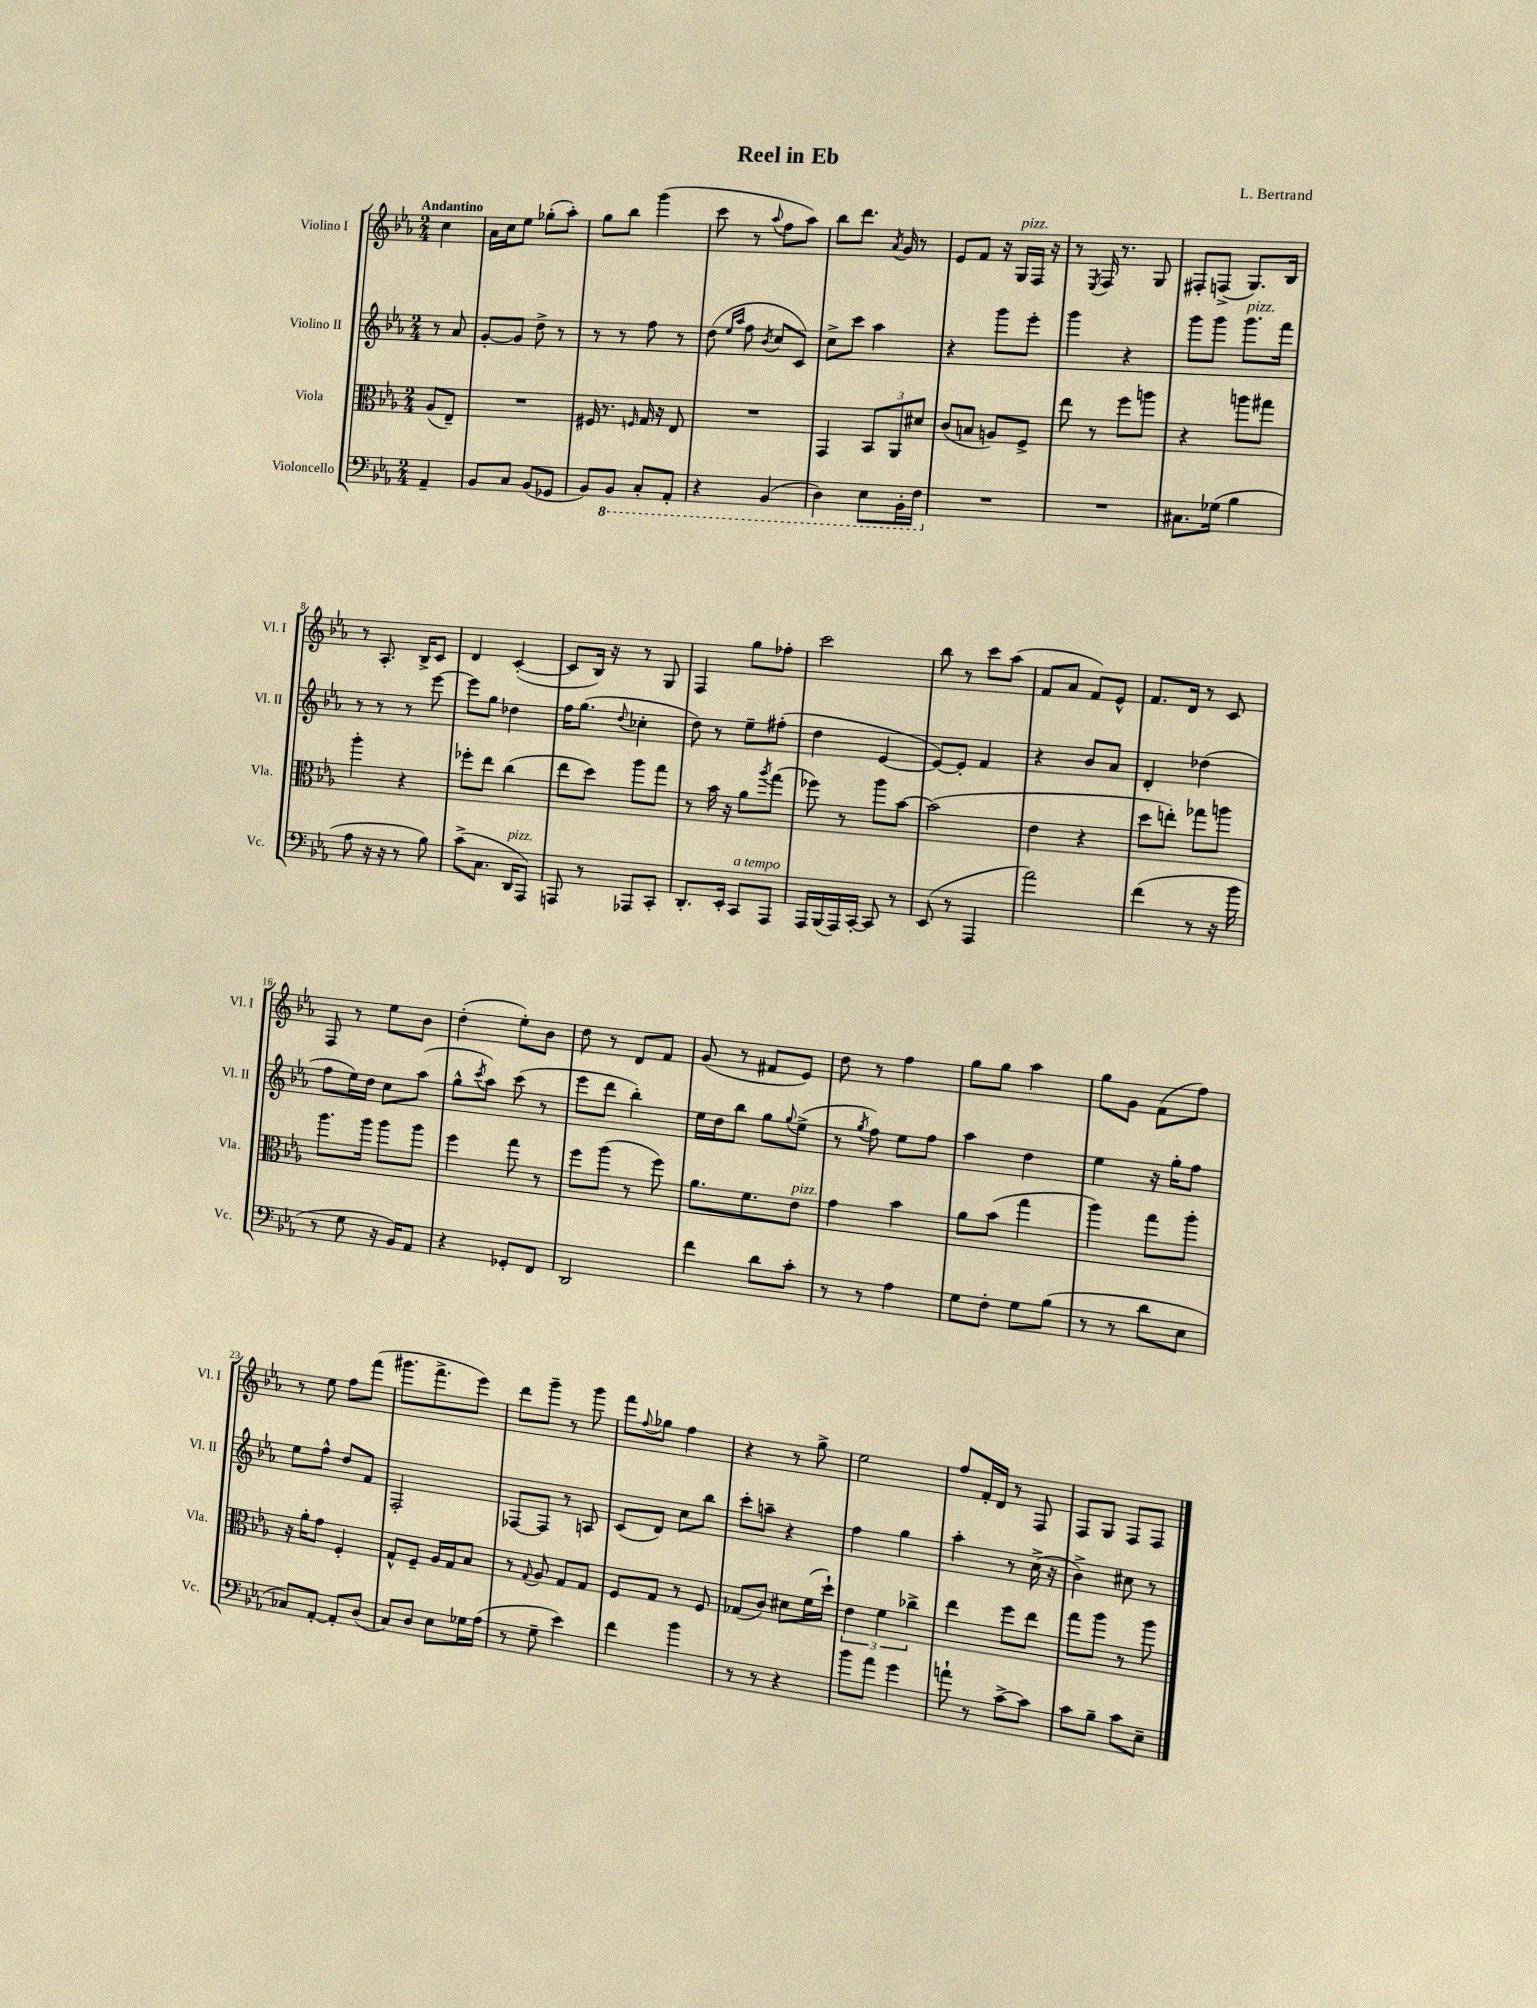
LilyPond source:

\header { title = "Reel in Eb" composer = "L. Bertrand" }
<<
\new StaffGroup <<
\new Staff = "s0" \with { instrumentName = "Violino I" shortInstrumentName = "Vl. I" } {
    \clef treble \key ees \major \numericTimeSignature \time 2/4 \partial 4 \tempo "Andantino"
    c''4 |
    aes'16 c''16 ees''8 ges''8-.( aes''8-.) |
    g''8 bes''8 g'''4( |
    c'''8 r8 \appoggiatura { aes''8 } f''8 aes''8) |
    bes''8 d'''8. \acciaccatura { aes'8 } g'16 r8 |
    ees'8 f'8 r16 g16^\markup { \italic "pizz." } f16 r16 |
    r8 \acciaccatura { ees8 } f16 r8. g8 |
    fis8-. f8->( g8.) bes16 |
    r8 aes8.-. bes16-> c'8 |
    d'4 c'4~-.( |
    c'8 bes16) r16 r8 g8 |
    f4 g''8 fes''8-. |
    c'''2 |
    bes''8 r8 c'''8 aes''8( |
    f'8 aes'8 f'8) ees'8-^ |
    f'8. d'16 r8 c'8 |
    f8 r8 ees''8 bes'8 |
    d''4-.( ees''8-.) bes'8 |
    d''8 r8 d'8 f'8 |
    g'8( r8 fis'8 ees'8) |
    d''8 r8 f''4 |
    g''8 g''8 aes''4 |
    g''8 g'8 f'8( f''8) |
    r8 ees''8 f''8 f'''8( |
    gis'''8. f'''8.-> ees'''8) |
    d'''8 g'''8-- r8 g'''8 |
    f'''8 \appoggiatura { f''8 } ges''8 f''4 |
    r4 r8 g''8-> |
    ees''2 |
    f''8 f'16-. d'16 r8 f8 |
    f8 g8 f8 f8 \bar "|." |
}
\new Staff = "s1" \with { instrumentName = "Violino II" shortInstrumentName = "Vl. II" } {
    \clef treble \key ees \major \numericTimeSignature \time 2/4 \partial 4
    r8 aes'8 |
    g'8~-. g'8 d''8-> r8 |
    r8 r8 f''8 r8 |
    d''8( \grace { ees''16 aes''16 } f''8 \acciaccatura { bes'8 } c''8 c'8) |
    c''8-> c'''8 aes''4 |
    r4 g'''8 ees'''8-. |
    g'''4 r4 |
    g'''8 g'''8 g'''8.^\markup { \italic "pizz." } f'''16 |
    r8 r8 r8 ees'''8~ |
    ees'''8 g''8 des''4 |
    f''16 g''8.( \appoggiatura { d''8 } ces''4-. |
    d''8) r8 ees''8-- fis''8-.( |
    d''4 ees'4~ |
    ees'8~) ees'8-. f'4 |
    r4 bes'8 aes'8 |
    d'4-. des''4( |
    f''8 ees''16) d''16 c''8 aes''8( |
    g''8-^ \acciaccatura { c'''8 } aes''8) c'''8( r8 |
    ees'''8 d'''8 bes''4-.) |
    ees''16 d''16 bes''8 g''8 \appoggiatura { g''8 } ees''8->( |
    r8 \acciaccatura { g''8 } f''8) ees''8 f''8 |
    aes''4 d''4 |
    ees''4 r16 g''16-. f''8 |
    ees''8 f''8-^ d''8 f'8 |
    f2-. |
    fes8~ fes8 r8 a8 |
    c'8( d'8) c''8 bes''8 |
    c'''8-. a''8-- r4 |
    f''4 g''4 |
    aes''4-. r8 c''16->( r16 |
    bes'4->) cis''8 r8 \bar "|." |
}
\new Staff = "s2" \with { instrumentName = "Viola" shortInstrumentName = "Vla." } {
    \clef alto \key ees \major \numericTimeSignature \time 2/4 \partial 4
    aes8( ees8--) |
    R2 |
    fis16 r8. \grace { f16 } g16 r16 ees8 |
    R2 |
    g,4 \tuplet 3/2 { bes,8 aes,8 dis'8 } |
    c'8( b8 a8) f8-> |
    ees''8 r8 f''8 a''8 |
    r4 a''8 gis''8 |
    aes''4-. r4 |
    fes''8-. ees''8 c''4( |
    ees''8 d''8) aes''8 g''8 |
    r8 bes'16 r16 aes'8 \acciaccatura { aes''8 } g''8( |
    fes''8) r8 aes''8 bes'8~ |
    bes'2( |
    ees'4 r4 |
    d''8 e''8-.) ges''8 a''8 |
    aes''8. aes''16 aes''8 aes''8 |
    f''4 g''8 r8 |
    f''8 aes''8( r8 f''8) |
    aes'8. f'8. ees'8^\markup { \italic "pizz." } |
    g'4 bes'4 |
    aes'8 bes'8( g''4 |
    aes''4) g''8 aes''8-. |
    r16 aes'16-. g'8 f4-. |
    g8-^ f8-- aes16 g16 bes8 |
    r8 \appoggiatura { g8 } aes8 g8 g8 |
    f8 g8 r8 f8 |
    ges8( c'8) dis'8 f'16( d''16-!) |
    \tuplet 3/2 { ees'4 f'4 ces''4-> } |
    ees''4 f''8 ees''8 |
    g''8 aes''8 r8 aes''8 \bar "|." |
}
\new Staff = "s3" \with { instrumentName = "Violoncello" shortInstrumentName = "Vc." } {
    \clef bass \key ees \major \numericTimeSignature \time 2/4 \partial 4
    aes,4-- |
    bes,8 c8 bes,8( ges,8 |
    bes,8) \ottava #-1 bes,,8 c,8-. aes,,8-. |
    r4 bes,,4( |
    d,4) ees,8 bes,,16-. f,16 \ottava #0 |
    R2 |
    R2 |
    cis8. ges16( bes4 |
    aes8 r16 r16 r8 bes8) |
    c'8->( c8. d,16^\markup { \italic "pizz." } aes,,8) |
    a,,8 r8 aes,,8 c,8-. |
    d,8.-. ees,16-. c,8^\markup { \italic "a tempo" } aes,,8 |
    aes,,16 bes,,16( aes,,16) c,16~-. c,8 r8 |
    ees,8( r8 aes,,4 |
    aes'2) |
    f'4( r8 r16 bes'16 |
    r8 g8 r16 bes,16) aes,8 |
    r4 ges,8-. f,8 |
    d,2 |
    f'4 d'8 c'8-. |
    r8 r8 aes4 |
    g8 f8-. g8 bes8( |
    r8 r8 d'8 ees8 |
    ces8) aes,8~-. aes,8-. d8( |
    c8) d8 ees8 ges16 aes16( |
    r8 g8-- ees'4) |
    f'4 bes'4 |
    r8 r8 r4 |
    bes'8 aes'8 g'4 |
    a'8-! r8 c'8~-> c'8 |
    c'8 bes8-- c'8 ees8-- \bar "|." |
}
>>
>>
